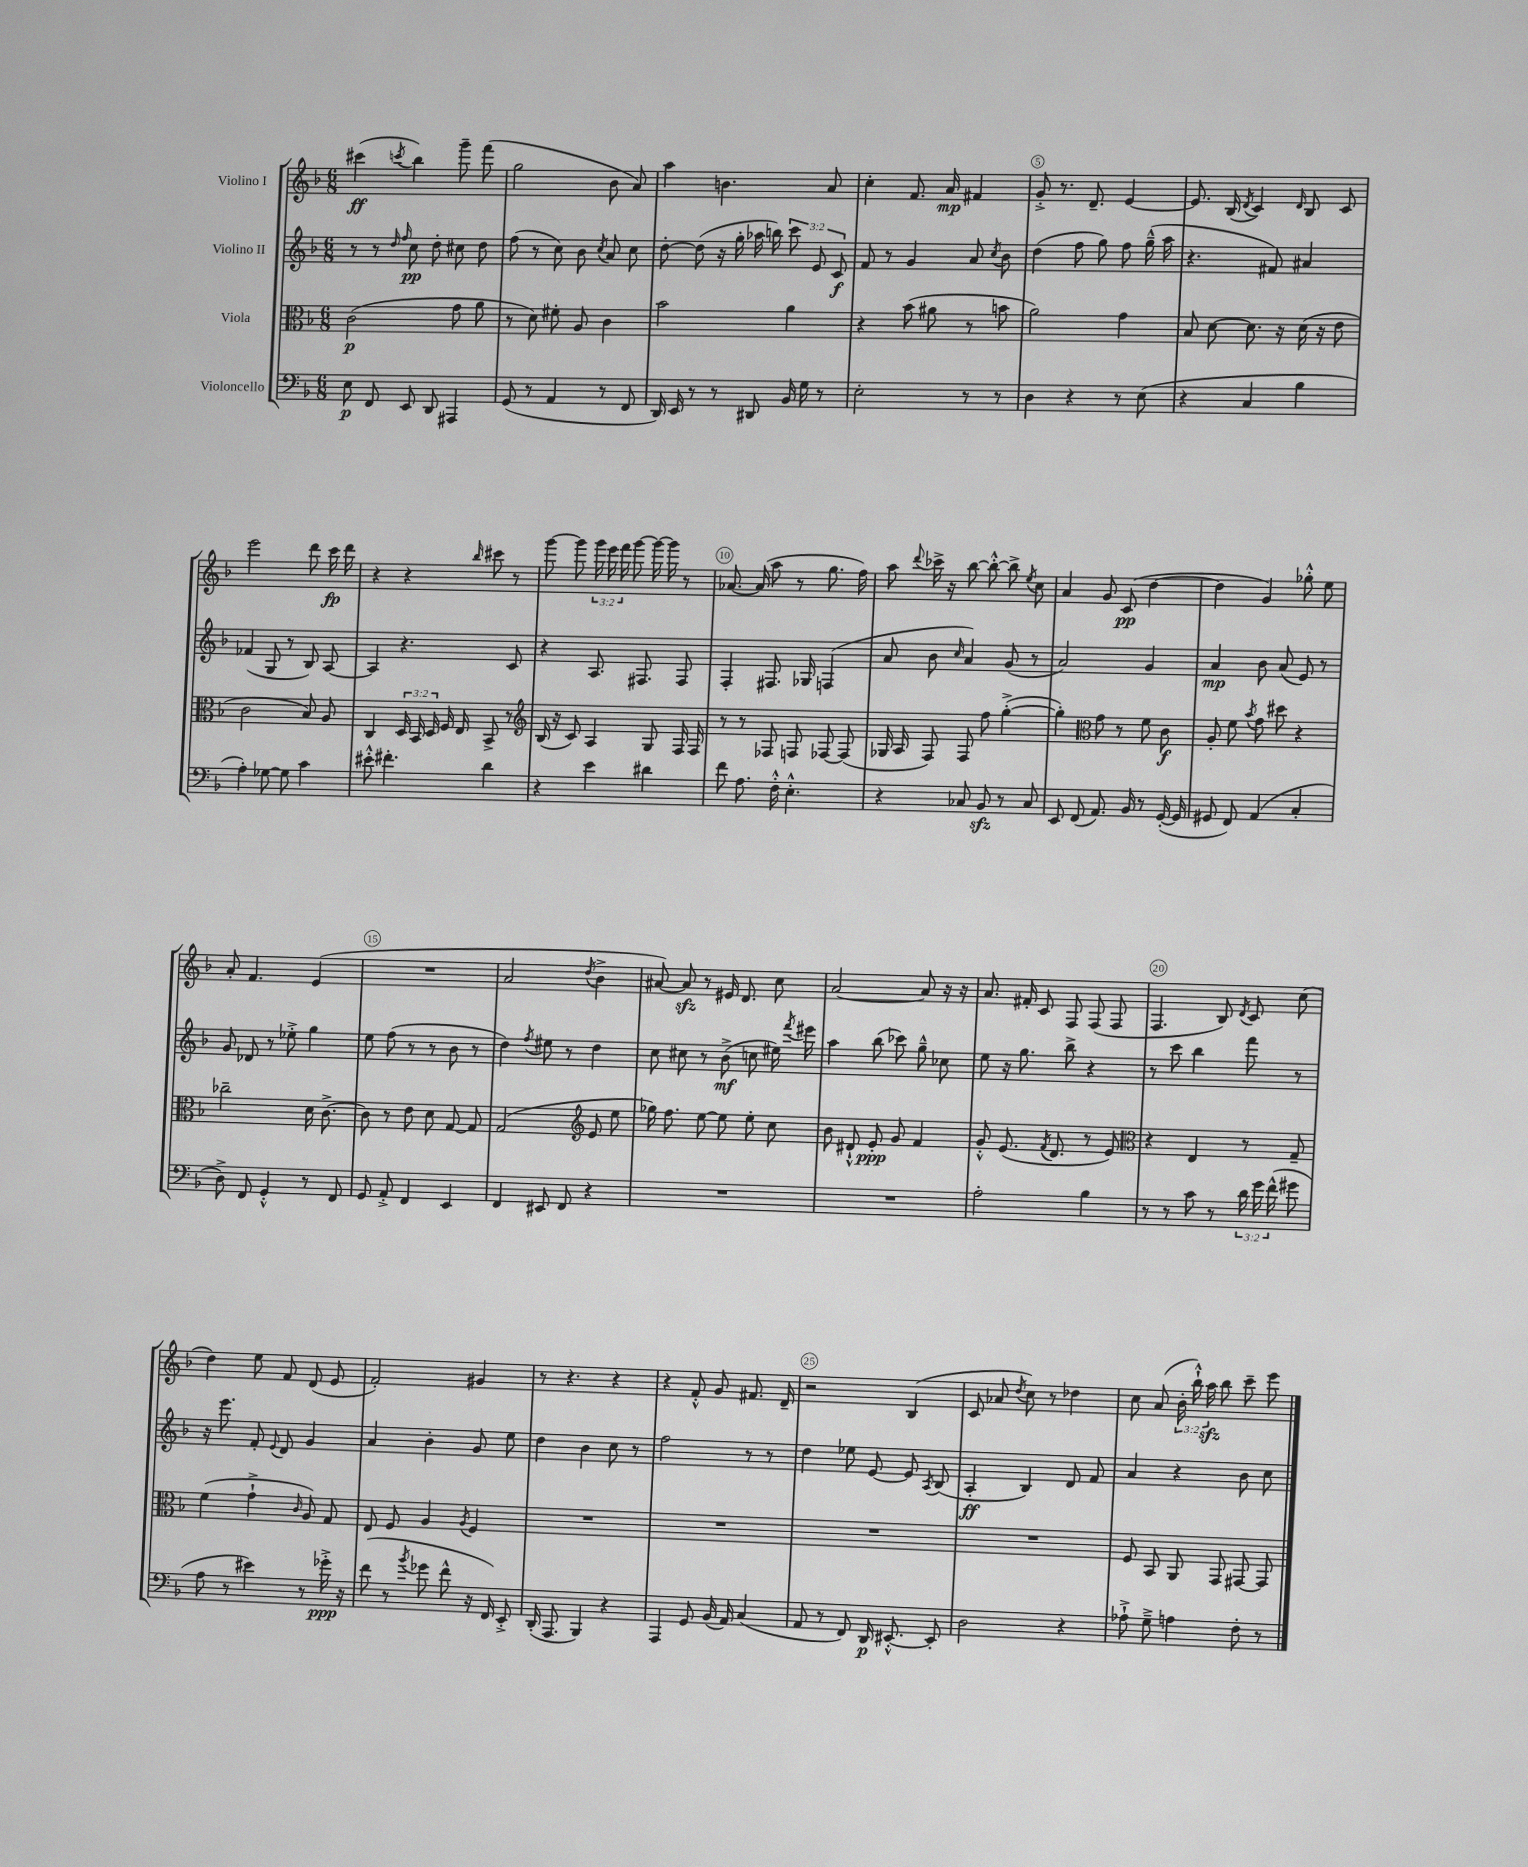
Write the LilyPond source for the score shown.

<<
\new StaffGroup <<
\new Staff = "s0" \with { instrumentName = "Violino I" } {
    \clef treble \key f \major \numericTimeSignature \time 6/8 \override Staff.TupletNumber.text = #tuplet-number::calc-fraction-text
    \autoBeamOff cis'''4\ff( \acciaccatura { c'''8 } bes''4) g'''8-- f'''8( |
    g''2 bes'8 a'8) |
    a''4 b'4. a'8 |
    c''4-. f'8. a'16\mp fis'4 |
    g'8-.-> r8. d'8.-- e'4~ |
    e'8. bes16( \acciaccatura { d'8 } c'4) \grace { d'16 } bes8 c'8 |
    e'''2 d'''8 c'''16\fp d'''16 |
    r4 r4 \grace { bes''16 } cis'''8 r8 |
    g'''8~ g'''8 \tuplet 3/2 { g'''16 e'''16 f'''16 } g'''8~ g'''16~ g'''16 r8 |
    aes'8.~ aes'16( a''8 r8 g''8. f''16) |
    a''8 \appoggiatura { d'''8 } ces'''16-> r16 bes''8~ bes''8~-.-^ bes''8-> \acciaccatura { e''8 } c''8 |
    a'4 g'8 c'8\pp( d''4~ |
    d''4 g'4) ges''8-.-^ e''8 |
    a'8-. f'4. e'4( |
    R2. |
    a'2 \acciaccatura { d''8 } bes'4-> |
    ais'8~) ais'8\sfz r8 eis'16 d'8. c''8 |
    a'2~ a'8 r16 r16 |
    a'8. fis'16-. c'8 f8 f8( f8 |
    f4. bes8) \acciaccatura { d'8 } c'8 c''8( |
    d''4) e''8 f'8 d'8( e'8 |
    f'2-.) gis'4 |
    r8 r4. r4 |
    r4 f'8-.-^ g'8 fis'8. d'16-- |
    r2 bes4( |
    c'8 aes'8 \acciaccatura { d''8 } c''8) r8 des''4 |
    c''8 a'8( \tuplet 3/2 { bes'16-. bes''16-!-^) a''16\sfz } bes''8 c'''8-- e'''8 \bar "|." |
}
\new Staff = "s1" \with { instrumentName = "Violino II" } {
    \clef treble \key f \major \numericTimeSignature \time 6/8 \override Staff.TupletNumber.text = #tuplet-number::calc-fraction-text
    \autoBeamOff r8 r8 \grace { d''16 f''16 } c''8\pp d''8-. cis''8 d''8 |
    f''8( r8 c''8) bes'8 \acciaccatura { c''8 } a'8 c''8 |
    d''8~-. d''8( r16 g''16-. aes''16 b''16) \tuplet 3/2 { c'''8 e'8 c'8\f } |
    f'8 r8 g'4 a'8 \acciaccatura { c''8 } bes'8 |
    d''4( f''8 g''8) f''8 g''16---^( a''16 |
    r4. fis'8) ais'4 |
    fes'4( g8 r8 bes8) a8~ |
    a4 r4. c'8 |
    r4 a8. fis8. fis8 |
    f4-. fis8. ges16 f4( |
    a'8 bes'8 \grace { c''16 } a'4) g'8( r8 |
    a'2) g'4 |
    a'4\mp bes'8 a'8( e'8) r8 |
    g'8 des'8 r8 ees''8-.-> g''4 |
    e''8 f''8( r8 r8 bes'8 r8 |
    d''4) \acciaccatura { f''8 } eis''8 r8 d''4 |
    c''8 cis''8 r8 bes'8->\mf( c''8 eis''16) \acciaccatura { f'''8 } eis'''16 |
    a''4 bes''8( ces'''8) g''8---^ ces''8 |
    e''8 r16 g''8. bes''8-> r4 |
    r8 c'''8 bes''4 f'''8 r8 |
    r16 e'''8. f'8-. \appoggiatura { e'8 } d'8 g'4 |
    a'4 bes'4-. g'8 e''8 |
    d''4 bes'4 c''8 r8 |
    f''2 r8 r8 |
    d''4 ees''8 e'8~ e'8 \acciaccatura { a8 } bes8( |
    a4-.\ff bes4) d'8 f'8 |
    a'4 r4 bes'8 c''8 \bar "|." |
}
\new Staff = "s2" \with { instrumentName = "Viola" } {
    \clef alto \key f \major \numericTimeSignature \time 6/8 \override Staff.TupletNumber.text = #tuplet-number::calc-fraction-text
    \autoBeamOff c'2\p( g'8 a'8 |
    r8 d'8) fis'8-. a8 c'4 |
    bes'2 a'4 |
    r4 bes'8( ais'8 r8 b'8 |
    a'2) g'4 |
    bes8 d'8~ d'8. r16 d'16( r16 e'8 |
    c'2 bes8) a8 |
    c4 \tuplet 3/2 { d16 bes,16 d16 } f16 e16 bes,8-> r8 |
    \clef treble bes16( r16 c'8) a4 g8 f16 f16 |
    r8 r8 fes8 f8 fes8~ fes8( |
    ges16 a16 f8) f8 f''8 g''4~-.->( |
    g''4-.) \clef alto g'8 r8 f'8 c'8\f |
    a8-. f'8 \acciaccatura { bes'8 } g'8 dis''8 r4 |
    ces''2-- d'16 c'8.~-> |
    c'8 r8 e'8 d'8 g8~ g8 |
    g2( \clef treble e'8 e''8 |
    ges''16) f''8. e''8~ e''8 e''8-. c''8 |
    bes'8 dis'8-!-^ e'8-.\ppp g'8 f'4 |
    g'8-.-^ e'8.( \acciaccatura { f'8 } d'8. r8 e'8) |
    \clef alto r4 e4 r8 g8-- |
    f'4( g'4-!-> \grace { c'16 } a8) g8 |
    e8 f8 a4 \acciaccatura { a8 } f4 |
    R2. |
    R2. |
    R2. |
    R2. |
    f8 bes,8 a,8 g,8 gis,8~ gis,8 \bar "|." |
}
\new Staff = "s3" \with { instrumentName = "Violoncello" } {
    \clef bass \key f \major \numericTimeSignature \time 6/8 \override Staff.TupletNumber.text = #tuplet-number::calc-fraction-text
    \autoBeamOff e8\p f,8 e,8 d,8 ais,,4 |
    g,8( r8 a,4 r8 f,8 |
    d,16) e,16 r8 r8 dis,8 bes,16 g16 r8 |
    e2-. r8 r8 |
    d4 r4 r8 e8( |
    r4 c4 bes4 |
    a4-.) ges8~ ges8 c'4 |
    eis'8-.-^ fis'4.-. d'4 |
    r4 e'4 dis'4 |
    f'8 a8. f16-.-^ e4.-.-^ |
    r4 ces8 bes,8\sfz r8 ces8 |
    e,8 f,8( a,8.) bes,16 r8 g,16~-.( g,16 |
    gis,8 f,8) a,4( c4-. |
    d8->) f,8 g,4-.-^ r8 f,8 |
    g,8 a,8-.-> f,4 e,4 |
    f,4 eis,8 f,8 r4 |
    R2. |
    R2. |
    a2-. bes4 |
    r8 r8 c'8 r8 \tuplet 3/2 { d'16 g'16 f'16-^( } gis'8 |
    a8 r8 eis'4) r8 ges'16-.->\ppp r16 |
    f'8( r8 \acciaccatura { bes'8 } ges'8 f'8-^ r16 f,16) e,8-.-> |
    d,16-.( a,,8. bes,,4) r4 |
    a,,4 g,8 bes,16( a,16) c4( |
    a,8 r8 f,8) d,16\p eis,8.~-.-^ eis,8-. |
    d2 r4 |
    aes8-!-> g8---> a4 f8-. r8 \bar "|." |
}
>>
>>
\layout { \context { \Score \override BarNumber.break-visibility = ##(#f #t #t) barNumberVisibility = #(every-nth-bar-number-visible 5) \override BarNumber.stencil = #(make-stencil-circler 0.1 0.3 ly:text-interface::print) } }
